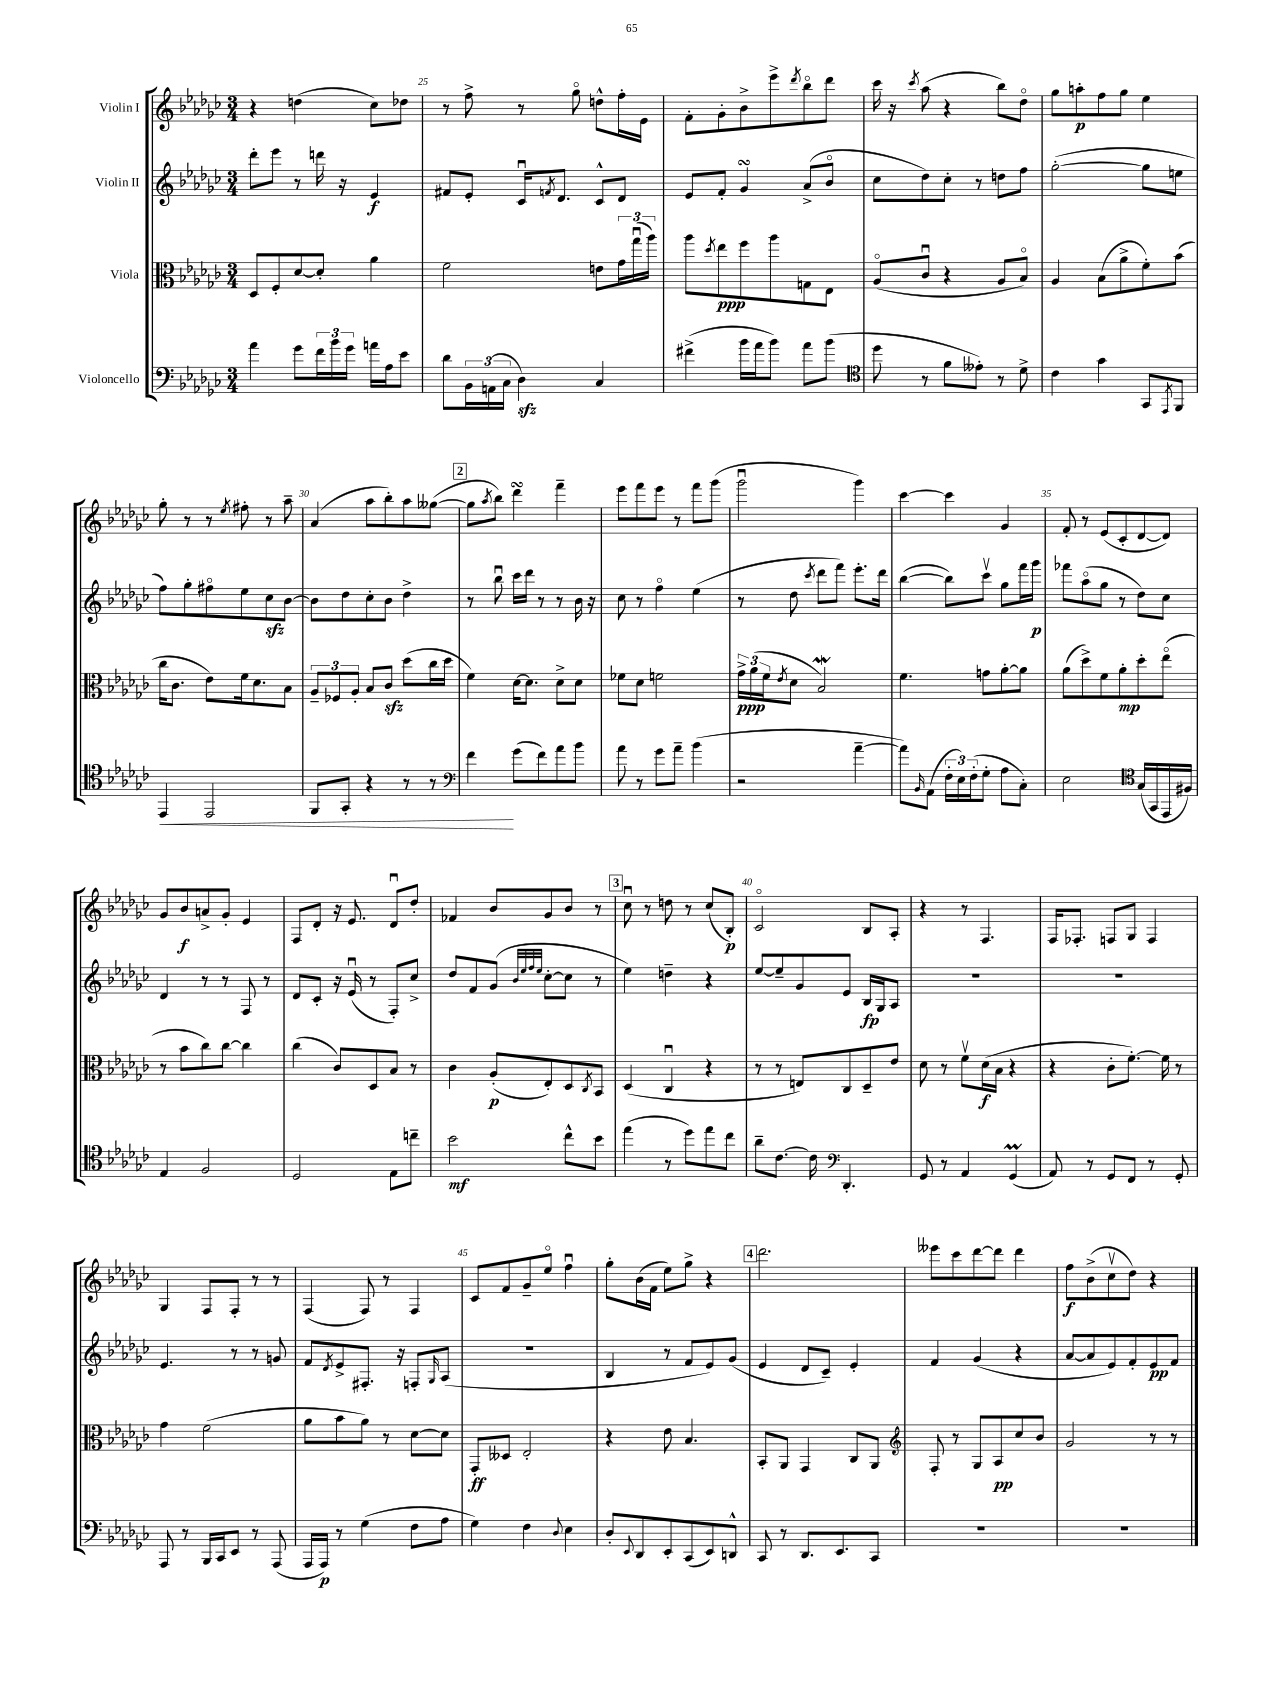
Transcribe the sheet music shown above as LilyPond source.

<<
\new StaffGroup <<
\new Staff = "s0" \with { instrumentName = "Violin I" } {
    \clef treble \key ges \major \numericTimeSignature \time 3/4
    r4 d''4( ces''8) des''8 |
    r8 f''8-> r8 ges''8\flageolet d''8-^ f''16-. ees'16 |
    f'8-. ges'8-. bes'8-> ees'''8-> \acciaccatura { des'''8 } bes''8\flageolet des'''8 |
    ces'''16 r16 \acciaccatura { ces'''8 } aes''8( r4 bes''8) des''8\flageolet |
    ges''8 a''8-.\p f''8 ges''8 ees''4 |
    ges''8-. r8 r8 \acciaccatura { ees''8 } fis''8-. r8 aes''8-- |
    aes'4( aes''8 bes''8-.) aes''8 geses''8~( |
    \mark \markup { \box "2" } geses''8 \acciaccatura { aes''8 } bes''8) des'''4\turn f'''4-- |
    ees'''8 f'''8 ees'''8 r8 f'''8 ges'''8( |
    ges'''2\downbow ges'''4) |
    ces'''4~ ces'''4 ges'4 |
    f'8-. r8 ees'8( ces'8-. des'8~ des'8) |
    ges'8 bes'8\f a'8-> ges'8-. ees'4 |
    f8 des'8-. r16 ees'8. des'8\downbow des''8-. |
    fes'4 bes'8 ges'8 bes'8 r8 |
    \mark \markup { \box "3" } ces''8\downbow r8 d''8 r8 ces''8( bes8-.\p) |
    ces'2\flageolet bes8 aes8-. |
    r4 r8 f4. |
    f16 fes8.-. f8 ges8 f4 |
    ges4 f8 f8-. r8 r8 |
    f4( f8) r8 f4 |
    ces'8 f'8 ges'8-- ees''8\flageolet f''4\downbow |
    ges''8-. bes'16( f'16 ees''8) ges''8-> r4 |
    \mark \markup { \box "4" } des'''2. |
    eeses'''8 ces'''8 des'''8~ des'''8 des'''4 |
    f''8\f bes'8->( ces''8\upbow des''8) r4 \bar "|." |
}
\new Staff = "s1" \with { instrumentName = "Violin II" } {
    \clef treble \key ges \major \numericTimeSignature \time 3/4
    des'''8-. ees'''8 r8 d'''16 r16 ees'4\f |
    fis'8 ees'8-. ces'16\downbow \acciaccatura { f'8 } des'8. ces'8-^ des'8 |
    ees'8 f'8-. ges'4\turn aes'8->( bes'8\flageolet |
    ces''8 des''8) ces''8-. r8 d''8 f''8 |
    ges''2~-.( ges''8 e''8 |
    f''8) ges''8-. fis''8\flageolet ees''8 ces''8\sfz bes'8~ |
    bes'8 des''8 ces''8-. bes'8 des''4-> |
    \mark \markup { \box "2" } r8 bes''8\downbow ces'''16 des'''16 r8 r8 bes'16 r16 |
    ces''8 r8 f''4\flageolet ees''4( |
    r8 des''8 \acciaccatura { ces'''8 } des'''8 f'''8) ees'''8.-. des'''16 |
    bes''4~( bes''8) ces'''8\upbow ges''8 f'''16 ges'''16\p |
    fes'''8 aes''8\flageolet( ges''8 r8 des''8) ces''8 |
    des'4 r8 r8 f8 r8 |
    des'8 ces'8-. r16 ees'16\downbow( r8 f8-.) ces''8-> |
    des''8 f'8 ges'8( \grace { bes'32 ees''32 f''32 ees''32 } ces''8~-. ces''8 r8 |
    \mark \markup { \box "3" } ees''4) d''4-- r4 |
    ees''8~ ees''8-- ges'8 ees'8 bes16\fp ges16 aes8 |
    R2. |
    R2. |
    ees'4. r8 r8 g'8 |
    f'8 \acciaccatura { des'8 } ees'8-> fis8.-. r16 f8-. \grace { ges16 } aes8( |
    R2. |
    bes4 r8 f'8 ees'8) ges'8( |
    \mark \markup { \box "4" } ees'4 des'8 ces'8--) ees'4-. |
    f'4 ges'4( r4 |
    aes'8~ aes'8 ees'8) f'8-. ees'8\pp f'8 \bar "|." |
}
\new Staff = "s2" \with { instrumentName = "Viola" } {
    \clef alto \key ges \major \numericTimeSignature \time 3/4
    des8 f8-. des'8~ des'8-. aes'4 |
    f'2 e'8 \tuplet 3/2 { ges'16 ges''16\downbow( aes''16) } |
    aes''8 \acciaccatura { des''8 } ees''8\ppp f''8 aes''8 g8 ees8 |
    aes8\flageolet( ces'8\downbow r4 aes8 bes8\flageolet) |
    aes4 bes8( aes'8-> f'8-.) bes'8( |
    ces''16 ces'8. ees'8) f'16 des'8. bes8 |
    \tuplet 3/2 { aes8-- fes8 aes8-. } bes8 ces'8\sfz des''8( ces''16 des''16 |
    \mark \markup { \box "2" } f'4) des'16~ des'8. des'8-> des'8 |
    fes'8 des'8 f'2 |
    \tuplet 3/2 { ges'16->\ppp aes'16( f'16 } \acciaccatura { ees'8 } des'8 bes2\mordent) |
    f'4. g'8 aes'8~-. aes'8 |
    aes'8( des''8->) f'8 aes'8-.\mp des''8-. ees''8\flageolet( |
    r8 bes'8 ces''8) ces''8~ ces''4 |
    ces''4( ces'8) des8 bes8 r8 |
    ces'4 aes8-.\p( ees8-.) des8 \acciaccatura { ces8 } bes,8 |
    \mark \markup { \box "3" } des4( ces4\downbow r4 |
    r8 r8 e8) ces8 des8-- ees'8 |
    des'8 r8 f'8\upbow des'16\f( bes16 r4 |
    r4 ces'8-. f'8.~-.) f'16 r8 |
    ges'4 f'2( |
    aes'8 bes'8 aes'8) r8 des'8~ des'8 |
    ges,8-.\ff deses8 ees2-. |
    r4 ees'8 bes4. |
    \mark \markup { \box "4" } bes,8-. aes,8 ges,4 ces8 aes,8 |
    \clef treble f8-. r8 ges8 aes8\pp ces''8 bes'8 |
    ges'2 r8 r8 \bar "|." |
}
\new Staff = "s3" \with { instrumentName = "Violoncello" } {
    \clef bass \key ges \major \numericTimeSignature \time 3/4
    aes'4 ges'8 \tuplet 3/2 { f'16 bes'16 ges'16 } a'16 aes16 ees'8 |
    des'8 \tuplet 3/2 { bes,16 a,16( ces16 } des4\sfz) ces4 |
    fis'4->( bes'16 aes'16 bes'8) aes'8 bes'8( |
    \clef tenor des''8 r8 f'8 eeses'8-.) r8 des'8-> |
    ces'4 ges'4 ges,8 \acciaccatura { ees,8 } f,8 |
    ees,4\< ees,2 |
    f,8 ges,8-. r4 r8 r8 |
    \mark \markup { \box "2" } \clef bass f'4\! ges'8( f'8) aes'8 bes'8 |
    aes'8 r8 ges'8 aes'8-- bes'4( |
    r2 aes'4~-- |
    aes'8) \grace { bes,16 } aes,8( \tuplet 3/2 { f16-. ees16) f16-.( } ges8-. aes8 ces8-.) |
    ees2 \clef tenor ges16( ges,16 ees,16 fis16) |
    ees4 f2 |
    des2 ees8 c''8-- |
    bes'2\mf ces''8-^ bes'8 |
    \mark \markup { \box "3" } ees''4( r8 des''8) ees''8 ces''8 |
    aes'8-- ces'8.~ ces'16 \clef bass des,4.-. |
    ges,8 r8 aes,4 ges,4\prall( |
    aes,8) r8 ges,8 f,8 r8 ges,8-. |
    aes,,8 r8 bes,,16 ces,16 ees,8 r8 aes,,8( |
    aes,,16 aes,,16\p) r8 ges4( f8 aes8 |
    ges4) f4 \appoggiatura { des8 } ees4 |
    des8-. \appoggiatura { ees,8 } des,8 ees,8-. ces,8( ees,8) d,8-^ |
    \mark \markup { \box "4" } ces,8 r8 des,8. ees,8. ces,8 |
    R2. |
    R2. \bar "|." |
}
>>
>>
\layout { \context { \Score currentBarNumber = #24 \override BarNumber.break-visibility = ##(#f #t #t) barNumberVisibility = #(every-nth-bar-number-visible 5) } }
